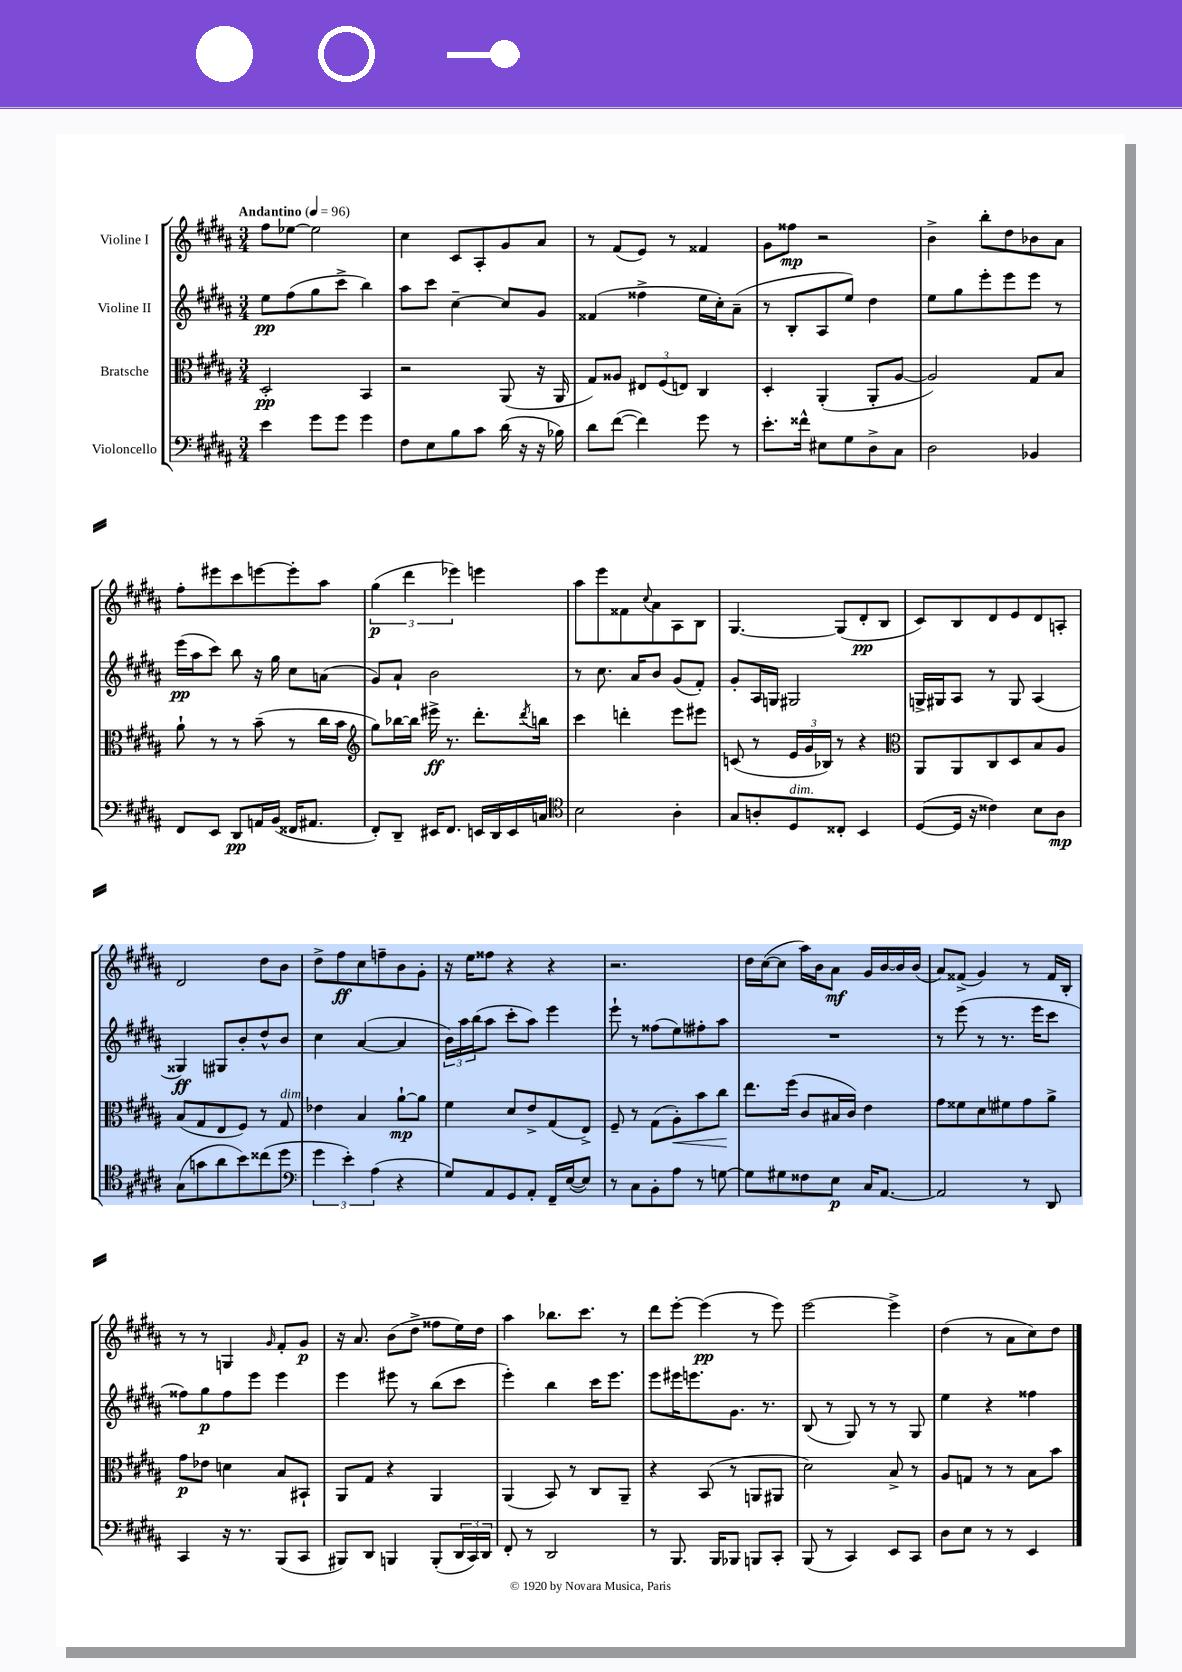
<<
\new StaffGroup <<
\new Staff = "s0" \with { instrumentName = "Violine I" } {
    \clef treble \key b \major \numericTimeSignature \time 3/4 \tempo "Andantino" 4 = 96
    fis''8 ees''8~ ees''2 |
    cis''4 cis'8 ais8-. gis'8 ais'8 |
    r8 fis'8( e'8) r8 fisis'4 |
    gis'8 fisis''8\mp r2 |
    b'4-> b''8-. dis''8 bes'8 ais'8 |
    fis''8-. eis'''8 cis'''8 e'''8~ e'''8-. ais''8 |
    \tuplet 3/2 { gis''4\p( dis'''4 ees'''4) } e'''4 |
    ais''8 e'''8 fisis'8 \appoggiatura { cis''8 } ais'8 ais8 b8 |
    gis4.~ gis8( dis'8-.\pp b8 |
    cis'8) b8 dis'8 e'8 dis'8 a8-. |
    dis'2 dis''8 b'8 |
    dis''8-> fis''8\ff cis''8 f''8-- b'8 gis'8-. |
    r16 e''16 fisis''8 r4 r4 |
    r2. |
    dis''16 cis''16~( cis''8 ais''16) b'16 ais'8\mf gis'16 b'16~ b'16 b'16( |
    ais'8) fisis'8->( gis'4) r8 fisis'16 b16-. |
    r8 r8 g4 \grace { gis'16 } fis'8-. gis'8\p |
    r16 ais'8. b'8( dis''8-> fisis''8 e''16) dis''16 |
    ais''4 bes''8. cis'''8. r8 |
    dis'''8 e'''8~-. e'''4\pp( r8 e'''8) |
    e'''2~ e'''4-> |
    dis''4( r8 ais'8 cis''8) dis''8 \bar "|." |
}
\new Staff = "s1" \with { instrumentName = "Violine II" } {
    \clef treble \key b \major \numericTimeSignature \time 3/4
    e''8\pp fis''8( gis''8 cis'''8-> b''4) |
    ais''8 cis'''8 cis''4~-- cis''8 gis'8 |
    fisis'4( fisis''4-> e''16 cis''16-.) ais'8--( |
    r8 b8-. ais8 e''8) dis''4 |
    e''8 gis''8 e'''8-. e'''8 e'''8 r8 |
    e'''16\pp( ais''16 cis'''8) b''8 r16 gis''16 cis''8 a'8( |
    gis'8) ais'8-! b'2 |
    r8 cis''8. ais'16 b'8 gis'8( fis'8-.) |
    gis'8-. ais16 g16 gis2 |
    g16-> gis16 ais8 r8 gis8 ais4( |
    gisis4\ff) gis8 b'8-. dis''8-^ b'8 |
    cis''4 ais'4~( ais'4 |
    \tuplet 3/2 { b'16) ais''16 b''16( } ais''8 cis'''8-. ais''8) e'''4 |
    e'''8-! r8 fisis''8( e''8) fis''8-. ais''8 |
    R2. |
    r8 e'''8( r8 r8. e'''16 cis'''8 |
    fisis''8) gis''8\p fisis''8 e'''8 e'''4 |
    e'''4 eis'''8 r8 b''8( cis'''8 |
    e'''4-.) b''4 cis'''16 e'''8. |
    e'''8 eis'''16 e'''8. gis'8. r8. |
    b8( r8 gis8) r8 r8 gis8 |
    e''4 r4 fisis''4 \bar "|." |
}
\new Staff = "s2" \with { instrumentName = "Bratsche" } {
    \clef alto \key b \major \numericTimeSignature \time 3/4
    dis2-.\pp b,4 |
    r2 ais,8( r16 ais,16 |
    gis8) aisis8 \tuplet 3/2 { eis8 fis8( e8) } cis4 |
    dis4-. ais,4-.( ais,8-. ais8~ |
    ais2) gis8 b8 |
    ais'8-! r8 r8 b'8--( r8 cis''16 b'16 |
    \clef treble gis''8) bes''16~ bes''16 eis'''16->\ff r8. dis'''8.-. \acciaccatura { dis'''8 } b''16 |
    cis'''4 d'''4-. e'''8 eis'''8 |
    c'8( r8 \tuplet 3/2 { e'16 gis'16 bes16) } r8 r4 |
    \clef alto ais,8 ais,8 cis8 dis8 b8 ais8 |
    b8( gis8 e8 fis8) r8 gis8^\markup { \italic "dim." } |
    ees'4 b4 ais'8~-!\mp ais'8 |
    fis'4 dis'8 e'8-> gis8( e8->) |
    fis8-- r8 gis8( ais8-.\<) b'8 cis''8\! |
    e''8. fis''16( cis'8 bis16 cis'16) e'4 |
    gis'8 fisis'8 dis'8 fis'8 gis'8 ais'8-> |
    gis'8\p ees'8 d'4 b8 bis,8-! |
    ais,8 gis8 r4 ais,4 |
    ais,4( b,8) r8 cis8 ais,8-- |
    r4 b,8( r8 a,8 ais,8 |
    dis'2) b8-> r8 |
    ais8 g8 r8 r8 b8 b'8 \bar "|." |
}
\new Staff = "s3" \with { instrumentName = "Violoncello" } {
    \clef bass \key b \major \numericTimeSignature \time 3/4
    e'4 gis'8 gis'8 gis'4 |
    fis8 e8 b8 cis'8 dis'16( r16 r16 bes16) |
    dis'8 fis'8~( fis'4) gis'8 r8 |
    e'8.-. fisis'16-^ eis8 gis8 dis8-> cis8 |
    dis2 bes,4 |
    fis,8 e,8 dis,8\pp a,16 b,16( fisis,16 ais,8. |
    fis,8-.) dis,8-- eis,16 fis,8. e,16 dis,16 e,16 c16 |
    \clef tenor b2 ais4-. |
    gis8 a8-. dis8^\markup { \italic "dim." } cisis8-. b,4 |
    dis8~( dis16 r16 cisis'4) b8 ais8\mp |
    gis8( g'8 ais'8 b'8) cisis''8( dis''8 |
    \clef bass \tuplet 3/2 { gis'4 e'4-.) ais4( } r4 |
    gis8) ais,8 gis,8 ais,8-. fis,16-- e16~( e8) |
    r8 cis8 b,8-. ais8 r8 g8~ |
    g8 gis8 fisis8 e8\p cis16 ais,8.~ |
    ais,2 r8 dis,8 |
    cis,4 r16 r8. b,,8( cis,8 |
    bis,,8) dis,8 b,,4 b,,8-.( \tuplet 3/2 { dis,16 cis,16) dis,16 } |
    fis,8-. r8 dis,2 |
    r8 b,,8. b,,16 bes,,8 b,,8 cis,8-. |
    b,,8( r8 cis,4) e,8 cis,8 |
    dis8 e8 r8 r8 e,4 \bar "|." |
}
>>
>>
\layout { \context { \Score \remove "Bar_number_engraver" } }
